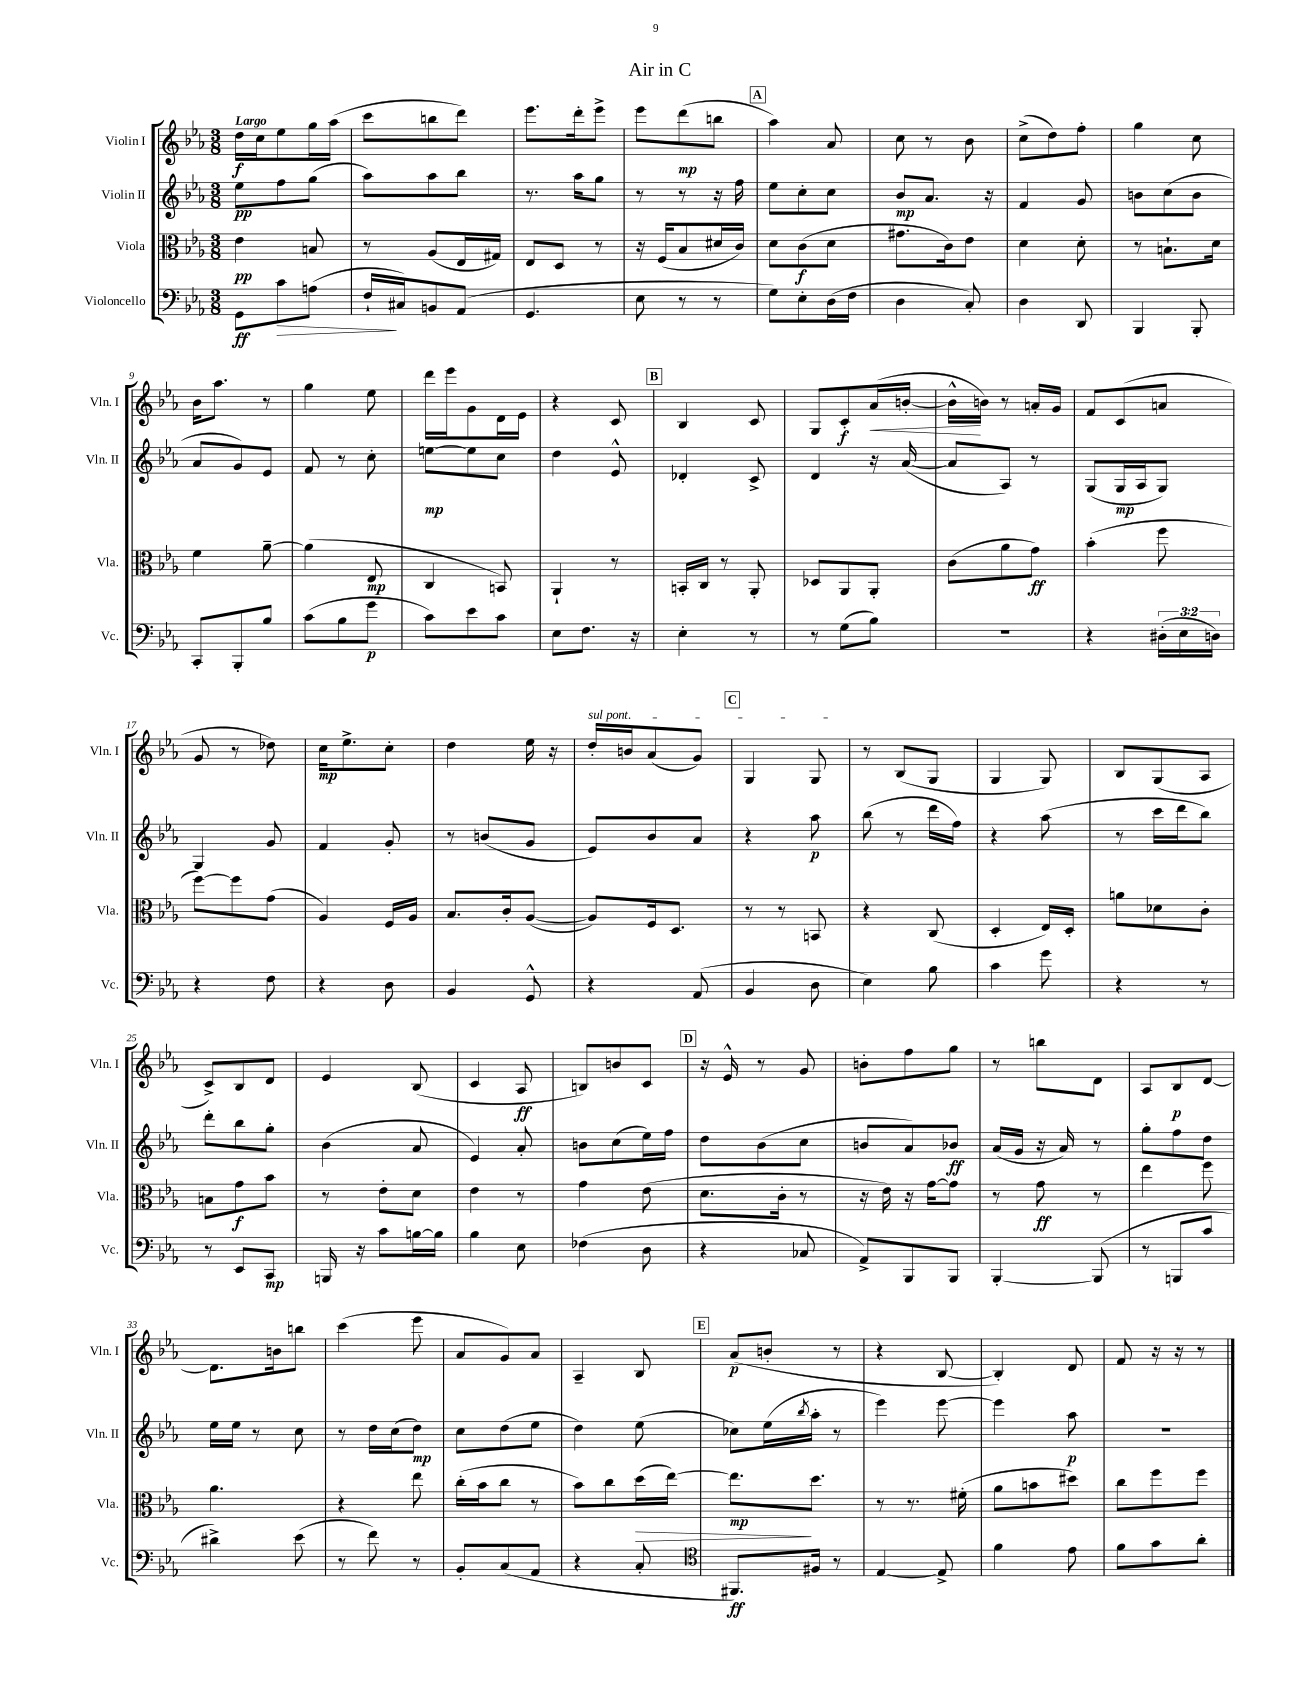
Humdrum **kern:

**kern	**kern	**kern	**kern
*staff4	*staff3	*staff2	*staff1
*clefF4	*clefC3	*clefG2	*clefG2
*k[b-e-a-]	*k[b-e-a-]	*k[b-e-a-]	*k[b-e-a-]
*M3/8	*M3/8	*M3/8	*M3/8
8GG\L	4e-\	8ee-\L	16dd\LL
.	.	.	16cc\J
8c\	.	8ff\	8ee-\
(8A\J	8B/	(8gg\J	16gg\L
.	.	.	(16aa-\JJ
=	=	=	=
16F`/LL	8r	8aa-\L)	8ccc\L
16C#/J)	.	.	.
8BB/	(8A-/L	8aa-\	8bb\
(8AA-/J	16E-/L	8bb-\J	8ddd\J)
.	16G#/JJ)	.	.
=	=	=	=
4.GG/	8E-/L	8.r	8.eee-\L
.	8D/J	.	.
.	.	16aa-\LK	16ddd'\k
.	8r	8gg\J	8eee-^\J
=	=	=	=
8E-\	16r	8r	8eee-\L
.	(16F/LK	.	.
8r	8B-/	8r	(8ddd\
8r	16d#/L	16r	8bb\J
.	16c/JJ)	16ff\	.
=	=	=	=
8G\L)	8d\L	8ee-\L	4aa-\)
8E-'\	(8c\	8cc'\	.
(16D\L	8d\J	8cc\J	8a-/
16F\JJ	.	.	.
=	=	=	=
4D\	8.g#\L	8b-/L	8cc\
.	.	8.a-/J	8r
.	16c\k)	.	.
8C'/)	8e-\J	.	8b-\
.	.	16r	.
=	=	=	=
4D\	4d\	4f/	(8cc^\L
.	.	.	8dd\)
8DD/	8d'\	8g/	8ff'\J
=	=	=	=
4BBB-/	8r	8b\L	4gg\
.	8.B`\L	(8cc\	.
8BBB-'/	.	8b\J	8cc\
.	16d\Jk	.	.
=	=	=	=
8CC'/L	4f\	8a-/L	16b-\LK
.	.	.	8.aa-\J
8BBB-'/	.	8g/)	.
8B-/J	[8a-~\	8e-/J	8r
=	=	=	=
(8c\L	(4a-\]	8f/	4gg\
8B-\	.	8r	.
8g\J	8E-/	8cc'\	8ee-\
=	=	=	=
8c\L)	4C/	[8ee\L	16ddd\LL
.	.	.	16eee-\J
8e-\	.	8ee\]	8g\
8c\J	8BB/)	8cc\J	16d\L
.	.	.	16e-\JJ
=	=	=	=
8E-\L	4AA-`/	4dd\	4r
8.F\J	.	.	.
.	8r	8e-^^/	8c/
16r	.	.	.
=	=	=	=
4E-'\	16BB'/LL	4d-'/	4B-/
.	16C/JJ	.	.
.	8r	.	.
8r	8AA-'/	8c^/	8c/
=	=	=	=
8r	8D-/L	4d/	8G/L
(8G\L	8AA-/	.	8c'/
8B-\J)	8AA-'/J	16r	(16a-/L
.	.	([16a-/	[16b'/JJ
=	=	=	=
4.r	(8c\L	8a-/]L	16b^^\]LL
.	.	.	16b\JJ)
.	8a-\	8A-/J)	8r
.	8g\J)	8r	16a'/LL
.	.	.	16g/JJ
=	=	=	=
4r	(4b-'\	(8G/L	8f/L
.	.	16G/L	(8c/
.	.	16A-/J	.
(24D#'\LL	8ff\	8G/J)	8a/J
24E-\	.	.	.
24D\JJ)	.	.	.
=	=	=	=
4r	[8ff\L)	4G/	8g/
.	8ff\]	.	8r
8F\	(8g\J	8g/	8dd-\)
=	=	=	=
4r	4A-/)	4f/	16cc\LK
.	.	.	8.ee-^\
8D\	16F/LL	8g'/	8cc'\J
.	16A-/JJ	.	.
=	=	=	=
4BB-/	8.B-/L	8r	4dd\
.	.	(8b/L	.
.	16c'/k	.	.
8GG^^/	([8A-/J	8g/J	16ee-\
.	.	.	16r
=	=	=	=
4r	8A-/]L)	8e-/L)	16dd'/LL
.	.	.	16b/J
.	16F/k	8b-/	(8a-/
.	8.D/J	.	.
(8AA-/	.	8a-/J	8g/J)
=	=	=	=
4BB-/	8r	4r	4G/
.	8r	.	.
8D\	8BB/	8aa-\	8G/
=	=	=	=
4E-\)	4r	(8bb-\	8r
.	.	8r	(8B-/L
8B-\	(8C/	16ddd\LL	8G/J
.	.	16ff\JJ)	.
=	=	=	=
4c\	4D'/	4r	4G/
8g\	16E-/LL)	(8aa-\	8G/)
.	16D'/JJ	.	.
=	=	=	=
4r	8a\L	8r	8B-/L
.	8d-\	16ccc\LL	(8G/
.	.	16ddd\J	.
8r	8c'\J	8bb-\J)	8A-/J
=	=	=	=
8r	8B\L	8ddd'\L	8c^/L)
8EE-/L	8g\	8bb-\	8B-/
8CC/J	8b-\J	8gg'\J	8d/J
=	=	=	=
16BBB/	8r	(4b-\	4e-/
16r	.	.	.
8c\L	8e-'\L	.	.
[16B\L	8d\J	8a-/	(8B-/
16B\]JJ	.	.	.
=	=	=	=
4B-\	4e-\	4e-/)	4c/
8E-\	8r	8a-'/	8A-/
=	=	=	=
(4F-\	4g\	8b\L	8B/L)
.	.	(8cc\	8b/
8D\	(8e-\	16ee-\L)	8c/J
.	.	16ff\JJ	.
=	=	=	=
4r	8.d\L	8dd\L	16r
.	.	.	16e-^^/
.	.	(8b-\	8r
.	16c'\Jk	.	.
8C-/	8r	8cc\J	8g/
=	=	=	=
8AA-^/L)	16r	8b/L	8b'\L
.	16e-\)	.	.
8BBB-/	16r	8a-/)	8ff\
.	[16g\LK	.	.
8BBB-/J	8g\]J	8b-/J	8gg\J
=	=	=	=
[4BBB-'/	8r	(16a-/LL	8r
.	.	16g/JJ	.
.	8g\	16r	8bb\L
.	.	16a-/)	.
(8BBB-/]	8r	8r	8d\J
=	=	=	=
8r	4ee-\	8gg'\L	8A-/L
8BBB/L	.	8ff\	8B-/
8c/J	8ff\	8dd\J	[8d/J
=	=	=	=
4d#^\)	4.a-\	16ee-\LL	8.d\]L
.	.	16ee-\JJ	.
.	.	8r	.
.	.	.	16b\k
(8e-\	.	8cc\	8bb\J
=	=	=	=
8r	4r	8r	(4ccc\
8f\)	.	16dd\LL	.
.	.	(16cc\J	.
8r	8ee-\	8dd\J)	8eee-\
=	=	=	=
8BB-'/L	(16cc'\LL	8cc\L	8a-/L
.	16b-\J	.	.
(8C/	8cc\J	(8dd\	8g/)
8AA-/J	8r	8ee-\J	8a-/J
=	=	=	=
4r	8b-\L)	4dd\)	4A-~/
.	8cc\	.	.
8C'/	(16dd\L	(8ee-\	8B-/
.	[16ee-\JJ)	.	.
=	=	=	=
*clefC4	*	*	*
8.FF#/L)	8.ee-\]L	8cc-\L)	(8a-/L
.	.	(16ee-\L	8b'/J
.	.	8qbb-/	.
16F#/Jk	8.dd\J	16aa-'\JJ	.
8r	.	8r	8r
=	=	=	=
[4E-/	8r	4eee-\)	4r
.	8.r	.	.
8E-^/]	.	[8eee-\	[8B-/
.	(16f#'\	.	.
=	=	=	=
4f\	8a-\L	4eee-\]	4B-'/])
.	8b\	.	.
8e-\	8dd#\J)	8aa-\	8d/
=	=	=	=
8f\L	8cc\L	4.r	8f/
8g\	8ff\	.	16r
.	.	.	16r
8a-'\J	8ff\J	.	8r
==	==	==	==
*-	*-	*-	*-
